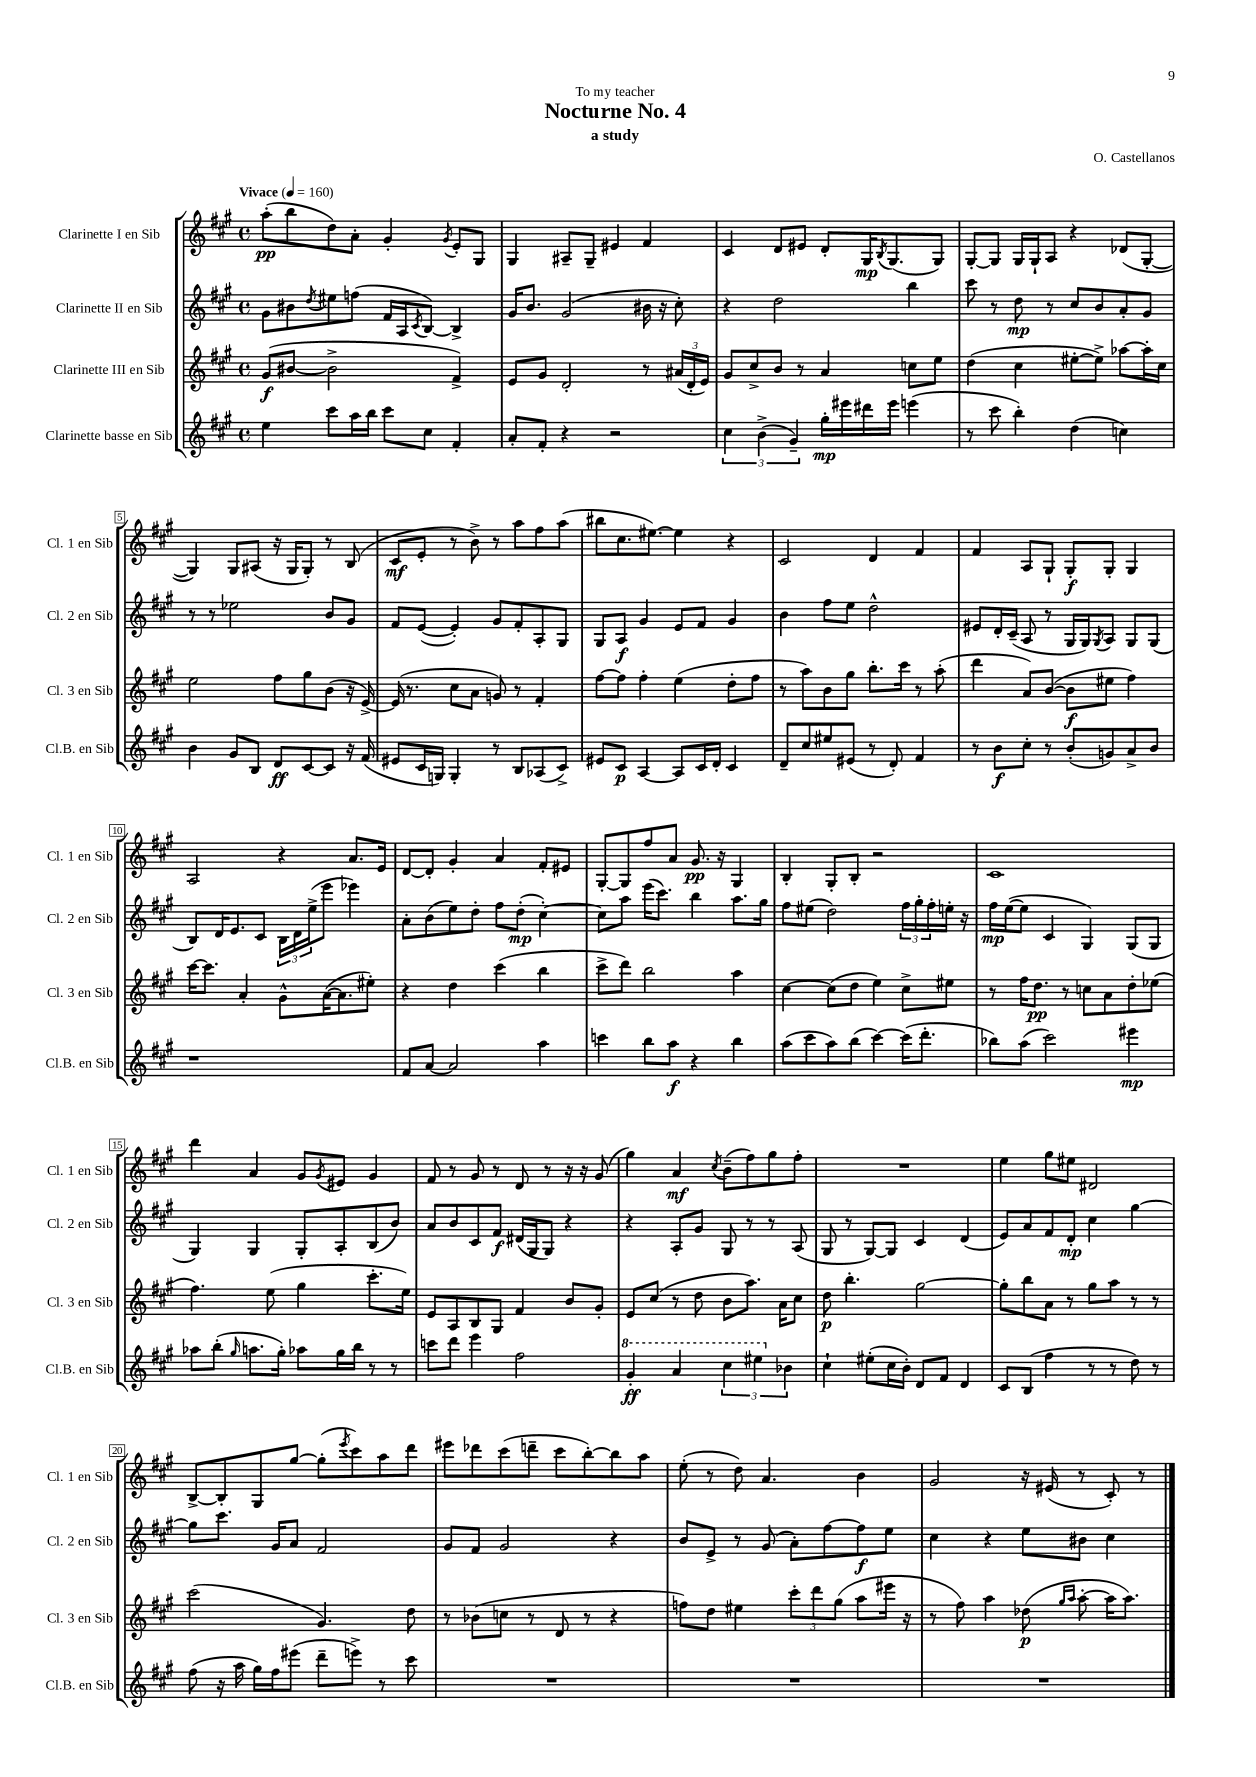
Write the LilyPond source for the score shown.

\header { title = "Nocturne No. 4" composer = "O. Castellanos" subtitle = "a study" dedication = "To my teacher" }
<<
\new StaffGroup <<
\new Staff = "s0" \with { instrumentName = "Clarinette I en Sib" shortInstrumentName = "Cl. 1 en Sib" } {
    \clef treble \key a \major \defaultTimeSignature \time 4/4 \tempo "Vivace" 4 = 160
    a''8-.\pp( b''8 d''8) a'8-. gis'4-. \acciaccatura { gis'8 } e'8-. gis8 |
    gis4 ais8-- gis8-- eis'4 fis'4 |
    cis'4 d'8 eis'8 d'8-. gis16\mp \acciaccatura { b8 } gis8.( gis8) |
    gis8~-. gis8 gis16 gis16-! a8 r4 des'8( gis8~-. |
    gis4) gis8 ais8( r16 gis16 gis8-.) r8 b8( |
    cis'8\mf e'8-. r8 b'8->) r8 a''8 fis''8 a''8( |
    bis''8 cis''8. eis''8.~) eis''4 r4 |
    cis'2 d'4 fis'4 |
    fis'4 a8 gis8-! gis8-.\f gis8-. gis4 |
    a2 r4 a'8. e'16 |
    d'8~ d'8-. gis'4-. a'4 fis'8-. eis'8 |
    gis8~-. gis8 fis''8 a'8 gis'8.\pp r16 gis4 |
    b4-. gis8-. b8-. r2 |
    cis'1 |
    d'''4 a'4 gis'8 \acciaccatura { gis'8 } eis'8 gis'4 |
    fis'8 r8 gis'8 r8 d'8 r8 r16 r16 gis'8( |
    gis''4) a'4\mf \acciaccatura { cis''8 } b'8--( fis''8) gis''8 fis''8-. |
    R1 |
    e''4 gis''8 eis''8 dis'2 |
    b8~-> b8-. gis8 gis''8~ gis''8-.( \acciaccatura { e'''8 } cis'''8) a''8 d'''8 |
    eis'''8 des'''8 cis'''8( d'''8-- cis'''8 b''8~-.) b''8 a''8 |
    e''8-.( r8 d''8) a'4. b'4 |
    gis'2 r16 eis'16( r8 cis'8-.) r8 \bar "|." |
}
\new Staff = "s1" \with { instrumentName = "Clarinette II en Sib" shortInstrumentName = "Cl. 2 en Sib" } {
    \clef treble \key a \major \defaultTimeSignature \time 4/4
    gis'8 bis'8 \acciaccatura { d''8 } eis''8 f''8( fis'16 a16 \acciaccatura { cis'8 } b8~) b4-> |
    gis'16 b'8. gis'2( bis'16 r16 cis''8-.) |
    r4 d''2 b''4 |
    cis'''8 r8 d''8\mp r8 cis''8 b'8 a'8-. gis'8 |
    r8 r8 ees''2 b'8 gis'8 |
    fis'8 e'8~( e'4-.) gis'8 fis'8-. a8-. gis8 |
    gis8 a8\f gis'4 e'8 fis'8 gis'4 |
    b'4 fis''8 e''8 d''2-^ |
    eis'8 d'16-. cis'16--( a8 r8 gis16 gis16) \acciaccatura { gis8 } a8 gis8 gis8( |
    b8) d'16 e'8. cis'8 \tuplet 3/2 { b16 d'16 e''16->( } e'''8 ees'''4) |
    a'8-. b'8( e''8) d''8-. fis''8 d''8-.\mp( cis''4~-.) |
    cis''8 a''8 e'''16( cis'''8.) b''4 a''8. gis''16 |
    fis''8 eis''8( d''2) \tuplet 3/2 { fis''16 gis''16-. fis''16-. } e''16-. r16 |
    fis''16\mp e''16~( e''8 cis'4 gis4) gis8( gis8 |
    gis4) gis4 gis8-. a8-. b8( b'8) |
    a'8 b'8 cis'8 fis'8\f dis'16( gis16 gis8) r4 |
    r4 a8-. gis'8 gis8 r8 r8 a8( |
    gis8 r8 gis8~) gis8 cis'4 d'4( |
    e'8) a'8 fis'8 d'8-.\mp cis''4 gis''4~ |
    gis''8 cis'''8. gis'16 a'8 fis'2 |
    gis'8 fis'8 gis'2 r4 |
    b'8 e'8-> r8 gis'8( a'8-.) fis''8~ fis''8\f e''8 |
    cis''4 r4 e''8 bis'8 cis''4 \bar "|." |
}
\new Staff = "s2" \with { instrumentName = "Clarinette III en Sib" shortInstrumentName = "Cl. 3 en Sib" } {
    \clef treble \key a \major \defaultTimeSignature \time 4/4
    gis'8\f( bis'8~ bis'2-> fis'4->) |
    e'8 gis'8 d'2-. r8 \tuplet 3/2 { ais'16( d'16-. e'16) } |
    gis'8 cis''8-> b'8 r8 a'4 c''8 e''8 |
    d''4( cis''4 eis''8~-. eis''8->) aes''8~ aes''16-. cis''16 |
    e''2 fis''8 gis''8 b'8( r16 e'16~->) |
    e'16( r8. cis''8 a'8 g'8) r8 fis'4-. |
    fis''8~ fis''8 fis''4-. e''4( d''8-. fis''8 |
    r8 a''8) b'8 gis''8 b''8.-. cis'''16 r8 a''8-.( |
    d'''4 a'8) b'8~( b'8\f eis''8 fis''4) |
    cis'''16~ cis'''8. a'4-. gis'8-^ a'16~( a'8. eis''8-.) |
    r4 d''4 cis'''4( b''4 |
    cis'''8-> d'''8) b''2 a''4 |
    cis''4~ cis''8( d''8 e''4) cis''8-> eis''8 |
    r8 fis''16 d''8.\pp r8 c''8 a'8 d''8-. ees''8( |
    fis''4.) e''8( gis''4 cis'''8.-. e''16) |
    e'8 a8 b8 gis8 fis'4 b'8 gis'8-. |
    e'8 cis''8( r8 d''8 b'8 a''8.) a'16 cis''8 |
    d''8\p b''4.-. gis''2~ |
    gis''8-. b''8 a'8 r8 gis''8 a''8 r8 r8 |
    cis'''2( gis'4.) d''8 |
    r8 bes'8( c''8 r8 d'8 r8 r4 |
    f''8) d''8 eis''4 \tuplet 3/2 { cis'''8-. d'''8 gis''8( } a''8 eis'''16 r16 |
    r8 fis''8) a''4 des''8\p( \grace { gis''16 a''16 } a''8~-. a''16 a''8.) \bar "|." |
}
\new Staff = "s3" \with { instrumentName = "Clarinette basse en Sib" shortInstrumentName = "Cl.B. en Sib" } {
    \clef treble \key a \major \defaultTimeSignature \time 4/4
    e''4 cis'''8 a''16 b''16 cis'''8 cis''8 fis'4-. |
    a'8-. fis'8-. r4 r2 |
    \tuplet 3/2 { cis''4 b'4->( gis'4--) } gis''16-.\mp eis'''16 dis'''16 eis'''16 e'''4( |
    r8 cis'''8 b''4-.) d''4( c''4) |
    b'4 gis'8 b8 d'8\ff cis'8~ cis'8 r16 fis'16( |
    eis'8 cis'16 g16) g4-. r8 b8 aes8( cis'8->) |
    eis'8 cis'8\p a4~ a8 cis'16 d'16-. cis'4 |
    d'8-- cis''8 eis''8 eis'8( r8 d'8-.) fis'4 |
    r8 b'8\f cis''8-. r8 b'8-.( g'8) a'8-> b'8 |
    r1 |
    fis'8 a'8~ a'2 a''4 |
    c'''4 b''8 a''8\f r4 b''4 |
    a''8( cis'''8 a''8) b''8( cis'''4~) cis'''16( d'''8.-. |
    bes''8) a''8( cis'''2) eis'''4\mp |
    aes''8 b''8-.( \grace { gis''16 } a''8. gis''16-.) aes''8 gis''16 b''16 r8 r8 |
    c'''8 d'''8 e'''4 fis''2 |
    \ottava #1 gis''4-.\ff a''4 \tuplet 3/2 { cis'''4 eis'''4 \ottava #0 bes'4 } |
    cis''4-! eis''8-.( cis''16 b'16-.) d'8 fis'8 d'4 |
    cis'8 b8( fis''4 r8 r8 d''8) r8 |
    fis''8( r16 a''16 gis''16) fis''16 eis'''8( d'''8-- e'''8->) r8 cis'''8 |
    R1 |
    R1 |
    R1 \bar "|." |
}
>>
>>
\layout { \context { \Score \override BarNumber.stencil = #(make-stencil-boxer 0.1 0.3 ly:text-interface::print) } }
